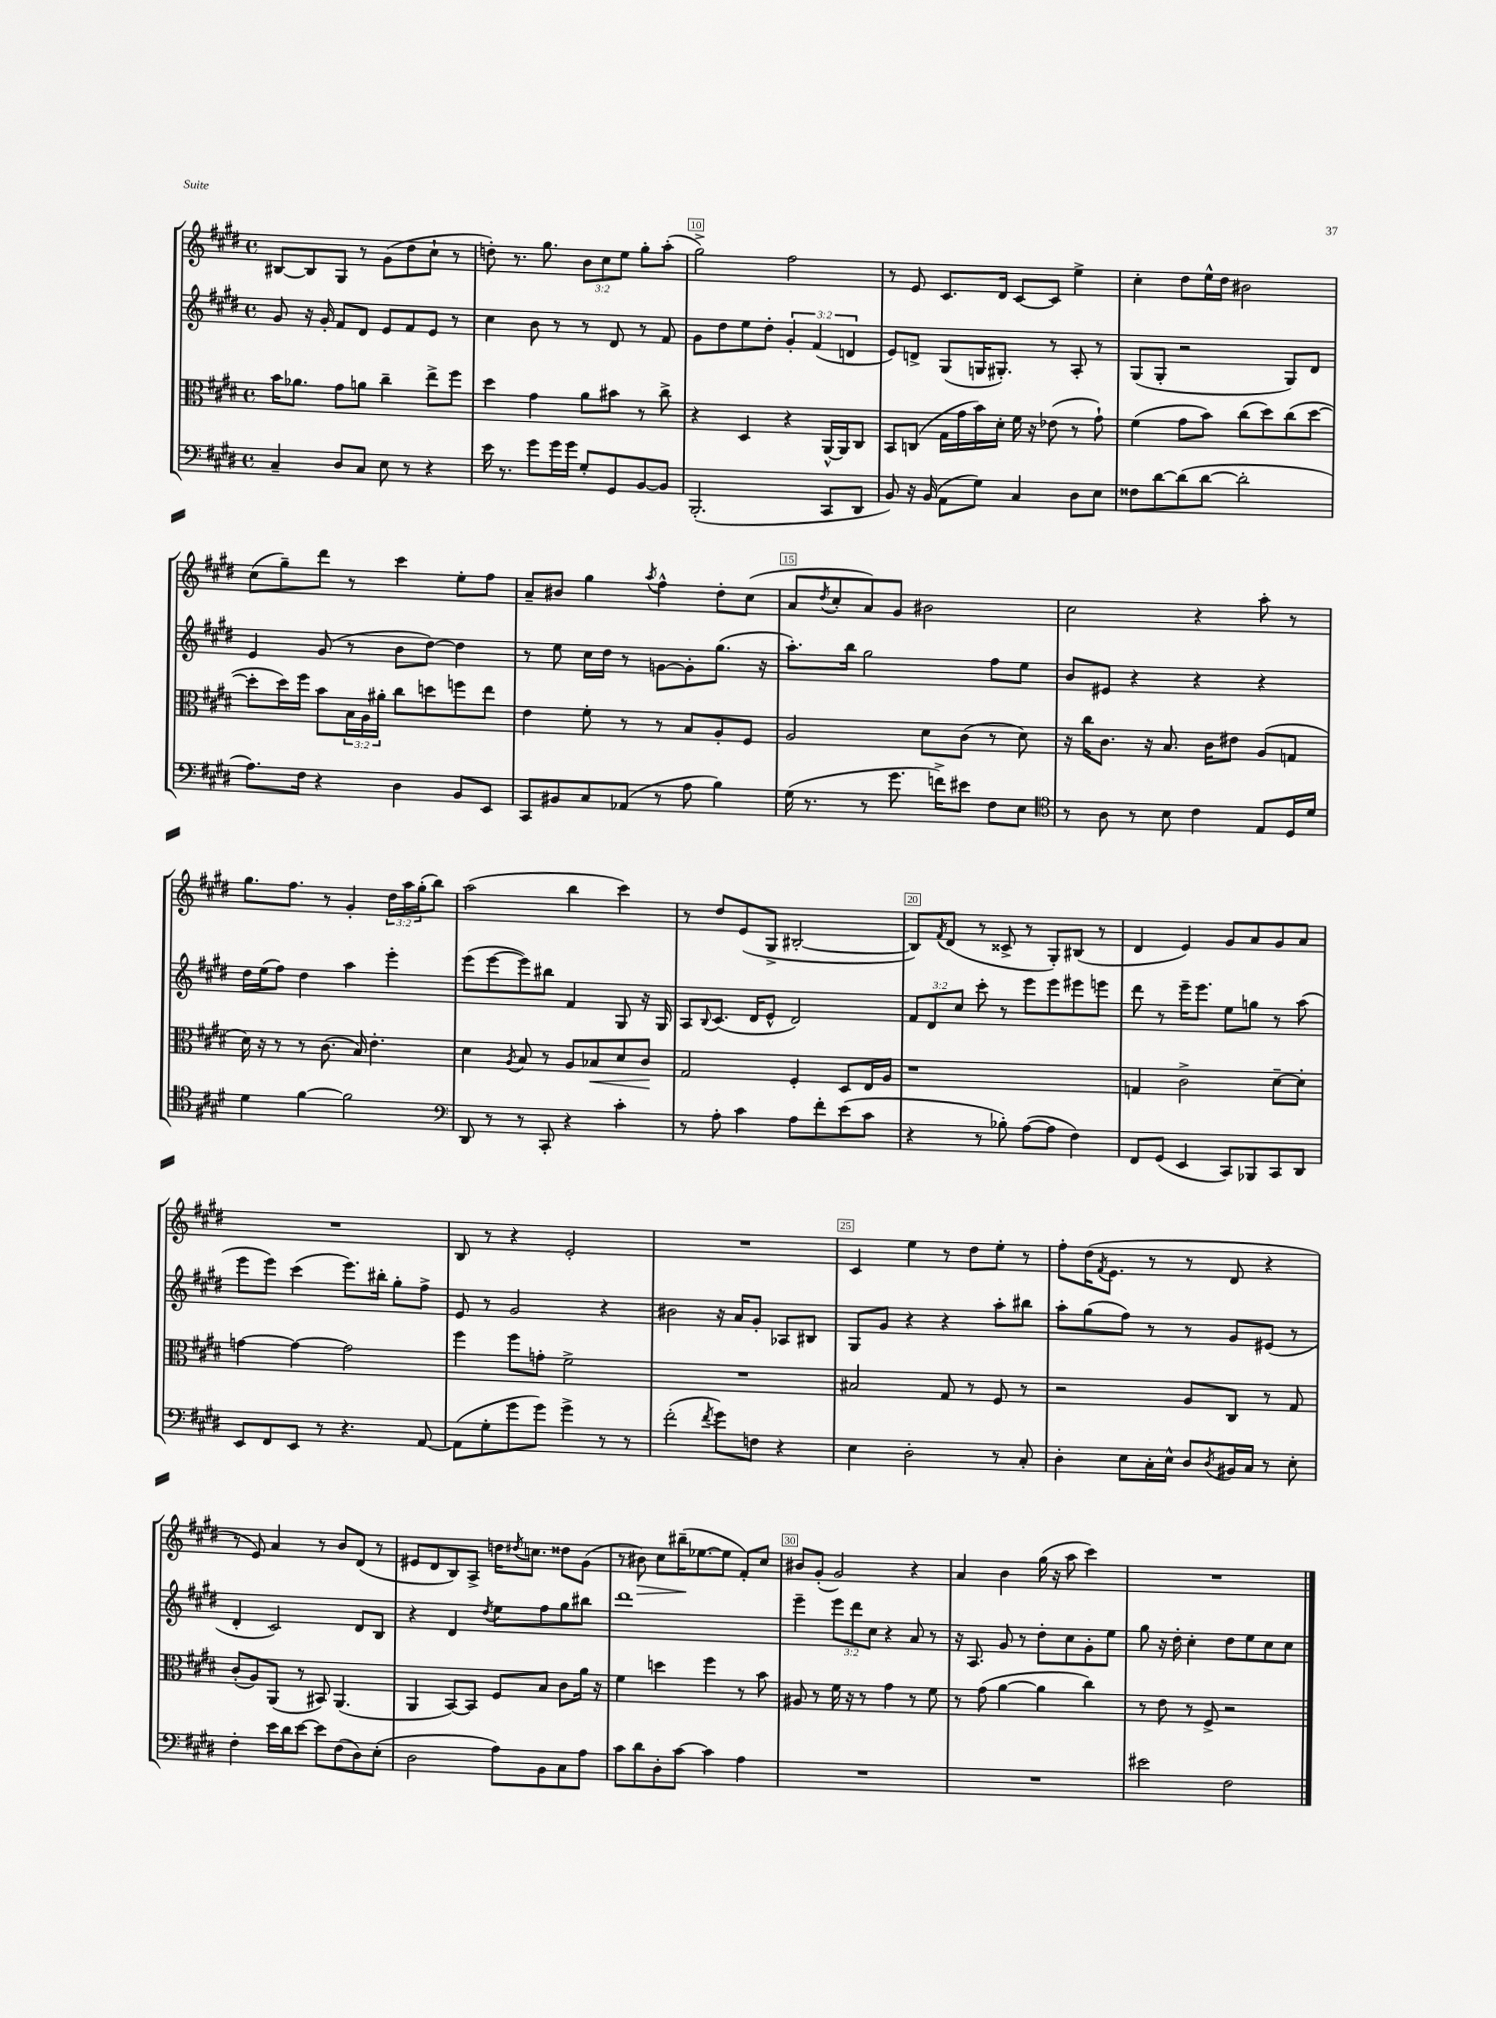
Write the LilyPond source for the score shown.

<<
\new StaffGroup <<
\new Staff = "s0" {
    \clef treble \key e \major \defaultTimeSignature \time 4/4 \override Staff.TupletNumber.text = #tuplet-number::calc-fraction-text
    bis8~ bis8 gis8 r8 gis'8( dis''8 cis''8-! r8 |
    d''8-.) r8. gis''8. \tuplet 3/2 { b'8 cis''8 e''8 } gis''8-. a''8-.( |
    gis''2->) fis''2 |
    r8 e'8 cis'8. dis'16 cis'8~ cis'8 e''4-> |
    cis''4-. dis''8 e''16-^ dis''16 bis'2 |
    cis''8( gis''8--) dis'''8 r8 cis'''4 e''8-. fis''8 |
    a'8-- bis'8 gis''4 \acciaccatura { a''8 } fis''4-^ dis''8-. cis''8( |
    a'8 \acciaccatura { dis''8 } cis''8-. a'8) gis'8 bis'2 |
    cis''2 r4 a''8-. r8 |
    gis''8. fis''8. r8 gis'4-. \tuplet 3/2 { dis''16 a''16 gis''16-.( } b''8) |
    a''2( b''4 cis'''4) |
    r8 dis''8 e'8( gis8-> bis2~-. |
    bis8) \acciaccatura { fis'8 } dis'8( r8 cisis'8-> r8 gis8-.) bis8( r8 |
    dis'4 e'4) gis'8 a'8 gis'8 a'8 |
    R1 |
    b8 r8 r4 e'2-. |
    R1 |
    cis'4 e''4 r8 dis''8 e''8-. r8 |
    fis''8-. dis''16( \acciaccatura { fis'8 } e'8. r8 r8 dis'8 r4 |
    r8 e'8) a'4 r8 b'8 dis'8( r8 |
    eis'8 dis'8 b8) a8-> d''16 \acciaccatura { dis''8 } c''8. disis''8 gis'8( |
    r8 bis'8\>) cis''8 bis''16--\!( ees''8.~ ees''8 fis'8-.) cis''8 |
    bis'8 gis'8-.( gis'2) r4 |
    a'4 b'4 gis''16( r16 a''8 cis'''4) |
    R1 \bar "|." |
}
\new Staff = "s1" {
    \clef treble \key e \major \defaultTimeSignature \time 4/4 \override Staff.TupletNumber.text = #tuplet-number::calc-fraction-text
    gis'8 r16 gis'16-. fis'8 dis'8 e'8 fis'8 e'8 r8 |
    cis''4 b'8 r8 r8 dis'8 r8 fis'8 |
    gis'8 dis''8 e''8 dis''8-. \tuplet 3/2 { gis'4-. fis'4( d'4 } |
    e'8) d'8-> gis8( g16 gis8.-.) r8 a8-. r8 |
    gis8( gis8-. r2 gis8) dis'8 |
    e'4 gis'8( r8 b'8 dis''8~) dis''4 |
    r8 e''8 cis''16 dis''16 r8 g'8~ g'8-. gis''8.( r16 |
    a''8.-.) b''16 gis''2 fis''8 e''8 |
    b'8 eis'8 r4 r4 r4 |
    dis''16 e''16( fis''8) dis''4 a''4 e'''4-. |
    e'''8( e'''8~ e'''8) bis''8 fis'4 gis8 r16 gis16 |
    a8 \appoggiatura { b8 } cis'8.( dis'16 e'8-^ dis'2) |
    \tuplet 3/2 { fis'8 dis'8 cis''8 } cis'''8-. r8 e'''8 e'''8 eis'''8 e'''8 |
    dis'''8 r8 e'''16-- e'''8. e''8 g''8 r8 a''8( |
    e'''8 e'''8) cis'''4( e'''8.) bis''16-. gis''8-. fis''8-> |
    e'8 r8 gis'2 r4 |
    bis'2 r16 a'16 gis'8-. aes8 bis8 |
    gis8 gis'8 r4 r4 a''8-. bis''8 |
    a''8-. gis''8( fis''8) r8 r8 gis'8 eis'8( r8 |
    dis'4-. cis'2) dis'8 b8 |
    r4 dis'4 \acciaccatura { dis''8 } e''8 fis''8 gis''8 bis''8 |
    dis'''1 |
    e'''4-- \tuplet 3/2 { e'''8 dis'''8 cis''8 } r4 a'8 r8 |
    r16 a8. gis'8 r8 dis''8-. cis''8 gis'8-. e''8 |
    gis''8 r16 dis''16-. cis''4-. dis''8 e''8 cis''8 cis''8 \bar "|." |
}
\new Staff = "s2" {
    \clef alto \key e \major \defaultTimeSignature \time 4/4 \override Staff.TupletNumber.text = #tuplet-number::calc-fraction-text
    b'16 aes'8. gis'8 a'8 cis''4-- e''8-> fis''8 |
    dis''4 gis'4 a'8 bis'8 r8 cis''8-> |
    r4 dis4 r4 a,16~-^ a,16 cis8 |
    b,8 c8( gis16 gis'16 b'16) dis'16-. fis'16 r16 ees'8( r8 gis'8-!) |
    fis'4( gis'8 b'8) cis''8( dis''8) cis''8( dis''8~ |
    dis''8-. dis''16) fis''16 b'8 \tuplet 3/2 { b16 a16 ais'16-. } cis''8 d''8 f''8 e''8 |
    e'4 fis'8-. r8 r8 b8 a8-. fis8 |
    a2 dis'8 cis'8( r8 dis'8) |
    r16 cis''16 cis'8. r16 b8. cis'16 eis'8 a8( g8 |
    dis'16) r16 r8 r8 cis'8.( b16) e'4.-. |
    dis'4 \acciaccatura { a8 } b8 r8 a8 bes8\< dis'8 cis'8\! |
    gis2 fis4-. dis8 e16 a16 |
    r1 |
    g4 cis'2-> dis'8~-- dis'8-. |
    g'4~ g'4~ g'2 |
    fis''4 fis''8 g'8-. fis'2-> |
    R1 |
    bis2 gis8 r8 fis8 r8 |
    r2 a8 cis8 r8 gis8 |
    cis'8-.( a8) a,8( r8 bis,8) a,4.( |
    a,4 b,8~) b,8 fis8 b8 cis'8 a'16 r16 |
    fis'4 d''4 fis''4 r8 b'8 |
    ais8 r8 fis'16 r16 r8 gis'4 r8 fis'8 |
    r8 gis'8( a'4~ a'4 cis''4) |
    r8 e'8 r8 fis8-> r2 \bar "|." |
}
\new Staff = "s3" {
    \clef bass \key e \major \defaultTimeSignature \time 4/4
    cis4-- dis8 cis8 e8 r8 r4 |
    e'16 r8. gis'8 gis'16 gis'16 gis8-. gis,8 b,8~ b,8 |
    b,,2.-.( cis,8 dis,8 |
    b,8) r16 b,16( a,8 gis8) cis4 dis8 e8 |
    fisis8 dis'8~ dis'8( dis'8~ dis'2-. |
    a8.) fis16 r4 dis4 b,8 e,8 |
    cis,8 bis,8 cis8 aes,8( r8 a8 b4) |
    gis16( r8. r8 gis'8. f'16->) eis'8 fis8 e8 |
    \clef tenor r8 a8 r8 b8 cis'4 e8 dis16 dis'16 |
    dis'4 fis'4~ fis'2 |
    \clef bass dis,8 r8 r8 cis,8-. r4 cis'4-. |
    r8 a8-. cis'4 a8 fis'8-. e'8( cis'8 |
    r4 r8 bes8-.) a8~( a8 fis4) |
    fis,8 gis,8( e,4 cis,8) bes,,8 cis,8 dis,8 |
    e,8 fis,8 e,8 r8 r4. a,8~ |
    a,8( gis8-. gis'8 gis'8) gis'4-> r8 r8 |
    fis'2-.( \acciaccatura { fis'8 } gis'8) f8 r4 |
    e4 dis2-. r8 cis8-. |
    dis4-. e8 cis16-. e16-^ dis8 \acciaccatura { dis8 } bis,16 cis16 r8 e8-. |
    fis4-. e'16 dis'16 e'8~ e'8 fis8( dis8) e8-.( |
    dis2 a8) b,8 cis8 a8 |
    cis'8 dis'8 dis8-. cis'8~ cis'4 a4 |
    R1 |
    R1 |
    eis'2 fis2 \bar "|." |
}
>>
>>
\layout { \context { \Score currentBarNumber = #8 \override BarNumber.break-visibility = ##(#f #t #t) barNumberVisibility = #(every-nth-bar-number-visible 5) \override BarNumber.stencil = #(make-stencil-boxer 0.1 0.3 ly:text-interface::print) } }
